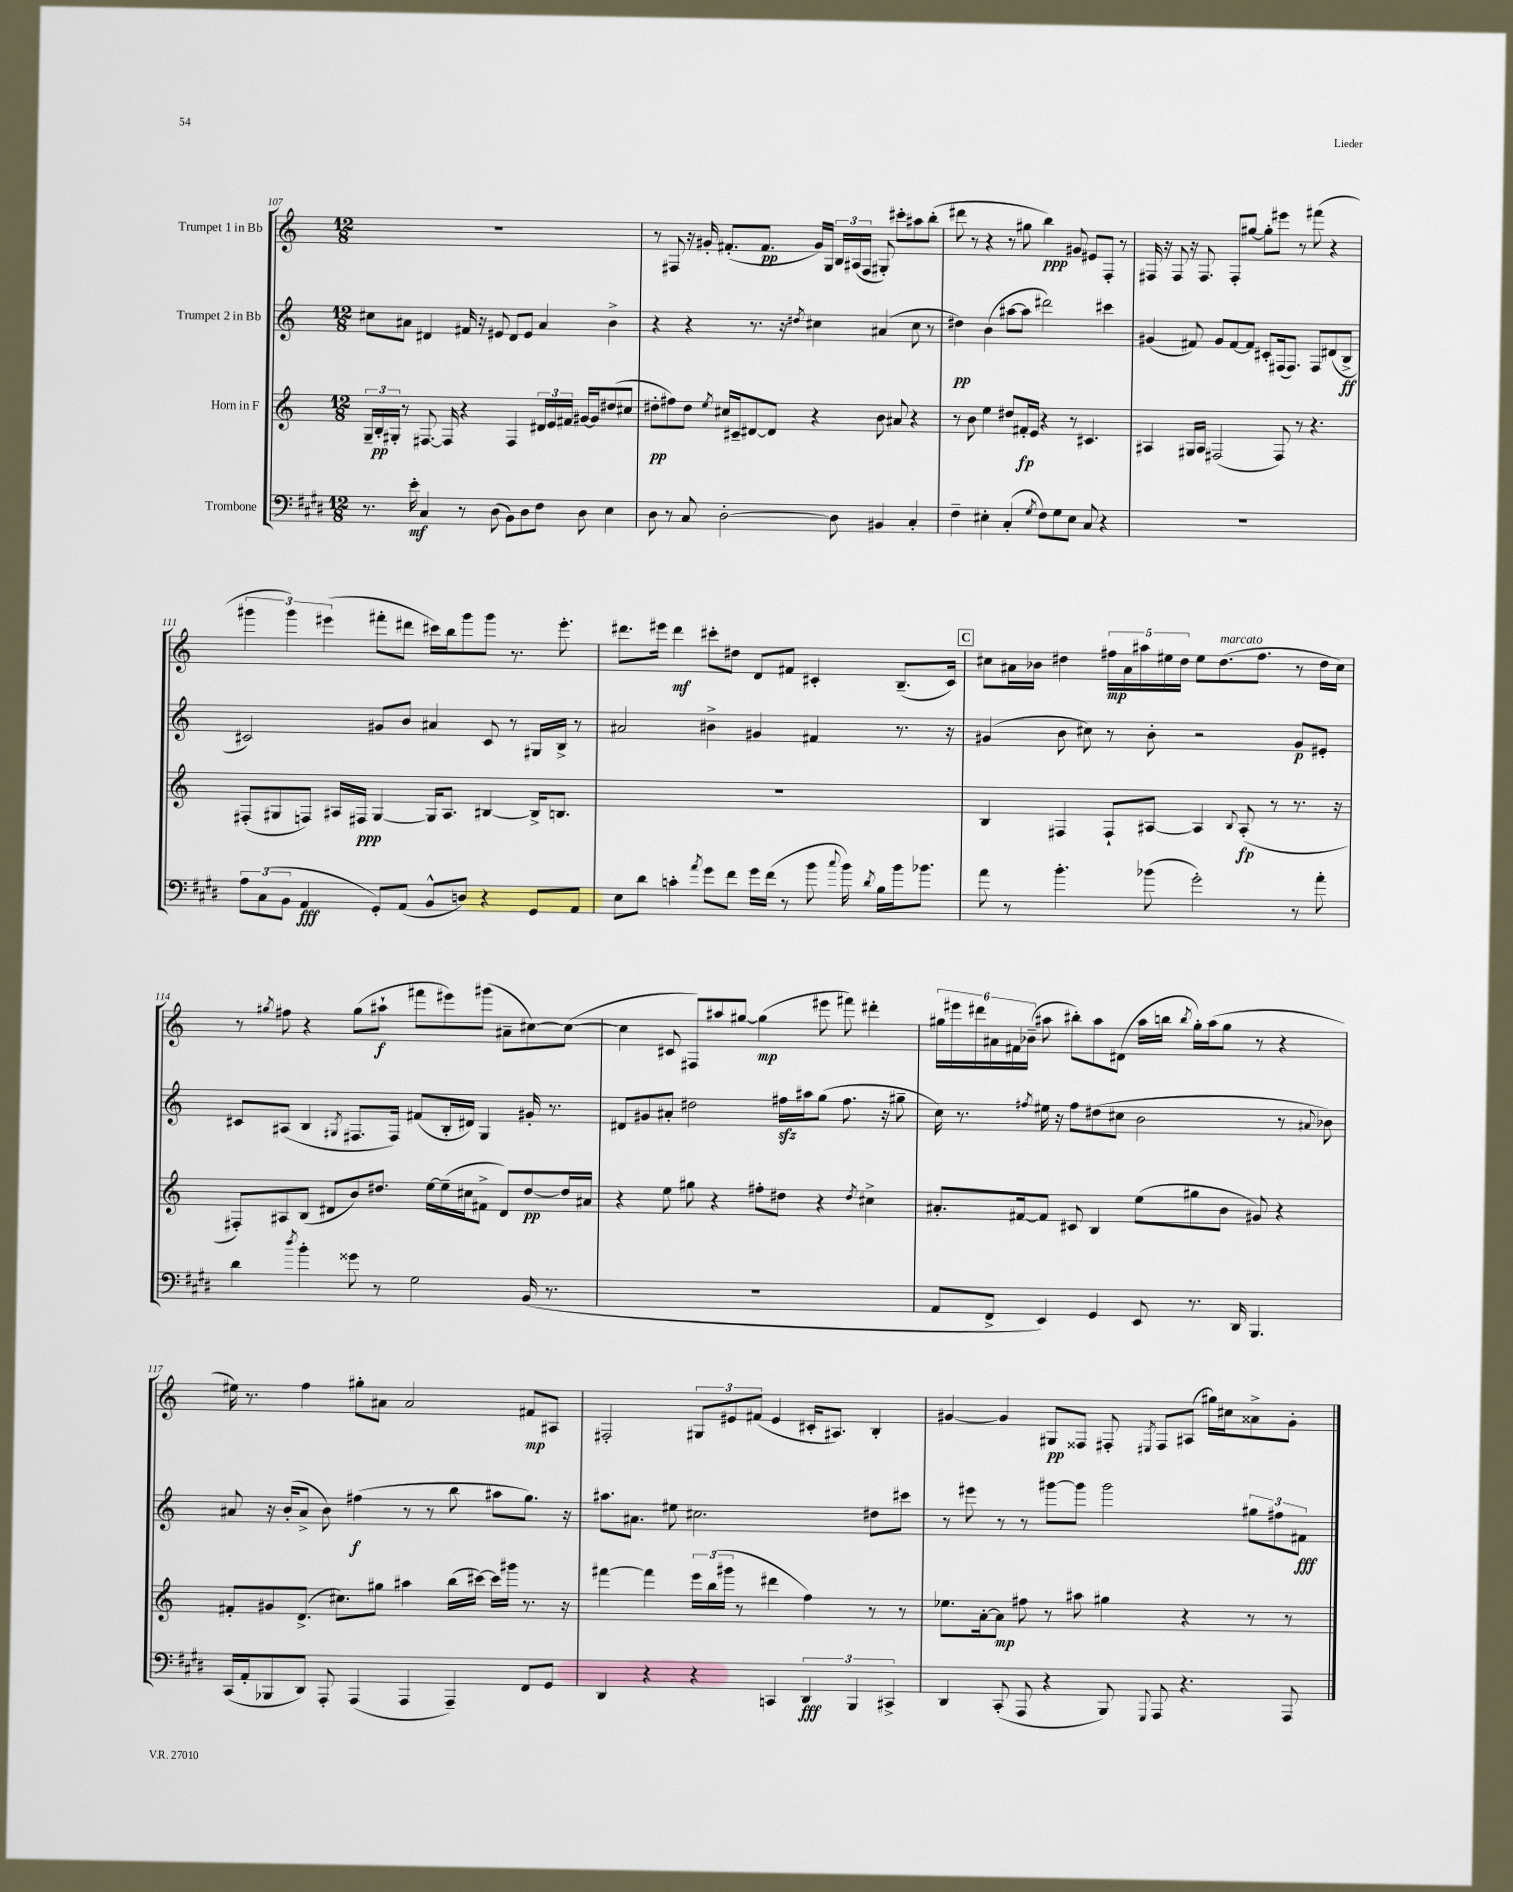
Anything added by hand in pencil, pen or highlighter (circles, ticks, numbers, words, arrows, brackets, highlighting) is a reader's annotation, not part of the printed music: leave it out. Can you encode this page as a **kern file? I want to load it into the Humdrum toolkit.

**kern	**kern	**kern	**kern
*staff4	*staff3	*staff2	*staff1
*clefF4	*clefG2	*clefG2	*clefG2
*k[f#c#g#d#]	*k[]	*k[]	*k[]
*M12/8	*M12/8	*M12/8	*M12/8
8.r	24G~	8cc#	1.r
.	24B'	.	.
.	24G#'	.	.
.	8r	8a#	.
16e'	.	.	.
4C#	[8.F#	4d#	.
.	16F#]	.	.
8r	4r	16f#	.
.	.	16r	.
(8D#	.	8e#	.
8BB)	4F#	8d#	.
8D#	.	8e#	.
8F#	24d#	4a#	.
.	24e	.	.
.	24f#	.	.
8D#	[16g#	.	.
.	16g#]	.	.
4E	(8dd#	4b^	.
.	8cc#	.	.
=	=	=	=
8D#	8dd#'	4r	8r
8r	8ff#)	.	8F#
8C#	8dd#	4r	16r
.	.	.	16g#'
.	8qee	.	.
[2D#'	16cc#	.	(8.f#'
.	16c#~	.	.
.	[8d#	8.r	.
.	.	.	8.f#
.	8d#]	.	.
.	.	16r	.
.	.	8qdd#	.
.	4r	4cc#	16g#)
.	.	.	16G
8D#]	.	.	24B
.	.	.	(24A#
.	.	.	24F#
4BB#	8b	(4a#	8G#')
.	8a#	.	8ccc#'
4C#'	4r	8cc#	8aa#
.	.	8r	(8bb'
=	=	=	=
4F#~	8r	4dd#)	8ddd#
.	8b	.	8r
4E#'	4ee	(4b	4r
(4C#'	8dd#	[8aa#	8r
.	16f#'	8aa#]	8gg#
.	16e	.	.
8qG#	.	.	.
8F#)	4r	2ddd#)	4bb)
8G#	.	.	.
8E#	8r	.	8g#
8C#	4.c#	.	8e#
4r	.	4ccc#	8F'
.	.	.	8r
=	=	=	=
1.r	4A#	(4g#	16F#
.	.	.	16r
.	.	.	8F#
.	16G#	8f#)	16r
.	16A#	.	8.F#
.	(2F#	8g#	.
.	.	[8f#	8F#'
.	.	8f#]	[8gg#
.	.	8c#'	8gg#']
.	8F#)	(16F#	8eee#
.	.	8.F#)	.
.	8r	.	8r
.	4.r	8F#	(8fff#
.	.	(8d#	4r
.	.	8B^	.
=	=	=	=
12A	(8F#'	2c#)	6ggg#
(12C#	.	.	.
.	8G#	.	.
12BB	.	.	6ggg#)
4AA	8F)	.	.
.	.	.	(6eee#
.	16A#	.	.
.	16F#	.	.
8GG#')	[4G#	8g#	8fff#'
(8AA	.	8b	8ddd#
8BB^^	16G#]	4a#	16ccc#)
.	8.A#	.	16bb
8D)	.	.	8ggg#
4r	[4B#	8c#	8ggg#
.	.	8r	8.r
8GG#	16B#^]	16G#	.
.	8.B	16B^	8.eee#'
8AA	.	8r	.
=	=	=	=
8E	1.r	2a#	8.ddd#
8d#	.	.	.
.	.	.	16eee#
4c'	.	.	4ddd#
8qa	.	.	.
8g#	.	4b#^	8ccc#'
8f#	.	.	8dd#
16g#	.	4g#	8d
(16f#	.	.	.
8r	.	.	8f#
8b	.	4f#	4c#'
8qqcc#	.	.	.
16b)	.	.	.
8qd#	.	.	.
16B	.	.	.
16b	.	8.r	(8.B~
8.b-	.	.	.
.	.	16r	16c#)
=	=	=	=
8a	4B	(4g#	8cc#
8r	.	.	16a#
.	.	.	16b-
4.b'	4F#	8b	4dd#
.	.	8cc#)	.
.	8F#`	8r	20ff#
.	.	.	20a#
.	.	.	20aa#
(8b-	[8A#	8b'	.
.	.	.	20ee#
.	.	.	20dd#
2g#')	4A#]	2r	8ee#
.	.	.	(8.dd#
.	8qqB	.	.
.	(8A#'	.	.
.	.	.	8.ff#
.	8r	.	.
8r	8.r	8g#	8r
8a'	.	8e#'	16dd#
.	16r	.	16cc#)
=	=	=	=
4d#	8F#')	8c#	8r
.	.	.	8qgg#
.	8A#	(8A#	8ff#
8qdd#	.	.	.
4b'	(8B	4B	4r
.	8d#	.	.
.	.	8qG#	.
8g##	8b)	8.F#	(8gg#
8r	8.dd#	.	8aa#`
.	.	16F#)	.
2G#	.	(8f#	8fff#
.	[16ee	.	.
.	(16ee~]	16B'	8eee#)
.	16cc#	16d#)	.
.	8f#^	4G#	(8ggg#
.	8d#)	.	8a#~
(16BB	[8dd#	16g#'	[8cc#)
8.r	.	8.r	.
.	16dd#]	.	(8cc#_
.	16a#	.	.
=	=	=	=
1.r	4r	8d#	4cc#]
.	.	8g#	.
.	8ee	8a#'	8c#
.	8gg#	2dd#	8F#)
.	4r	.	8aa#
.	.	.	[8gg#
.	8ff#'	.	(4gg#]
.	8dd#	16ff#	.
.	.	16aa#	.
.	4r	(8gg	8eee#
.	.	8.ff#	8fff#)
.	8qdd#	.	.
.	4cc#^	.	4ddd#'
.	.	16r	.
.	.	8gg#~	.
=	=	=	=
8AA	8.a#'	16cc)	24gg#
.	.	.	24eee#
.	.	8.r	.
.	.	.	24ddd#
8FF#^	.	.	24a#
.	.	.	24f#
.	[16f#	.	.
.	.	.	(24b-~
.	.	8qff#	.
4EE)	8f#]	16ee#	8aa#
.	.	16r	.
.	8c#	8ff#	8bb#')
4GG#	4B	(8dd#	8aa#
.	.	8cc#	(8d#
8EE	(8ee	2b	16aa#
.	.	.	16bb
.	.	.	8qbb
8.r	8gg#	.	16gg#')
.	.	.	(16aa#
.	8b	.	8gg#
16DD#	.	.	.
4.BBB	8g#)	.	8r
.	4r	8r	4r
.	.	8qqa#	.
.	.	8b-)	.
=	=	=	=
(16CC#	8f#'	8a#	16ee#)
16AA'	.	.	8.r
8BBB-	8g#	16r	.
.	.	(16b'	.
8DD#)	(8.d^	8a#^	4ff
8AAA'	.	8b)	.
.	8.cc#)	.	.
(4AAA	.	(4ff#	8gg#'
.	8gg#	.	8a#
4AAA	4aa#	8r	2a#
.	.	8r	.
4AAA~)	(16bb	8bb	.
.	[16ccc#)	.	.
.	16ccc#]	8aa#	.
.	16ggg#	.	.
8FF#	8.r	8.gg)	8f#
8GG#	.	.	8A#
.	16r	16r	.
=	=	=	=
4DD#	[4fff#	8.aa#	2F#'
.	.	8.a#	.
4r	4fff#]	.	.
.	.	8ee#	.
4r	24eee	2.cc#	12G#
.	(24bb	.	.
.	24ggg#	.	12e#
.	8r	.	.
.	.	.	(12f#
4CC	4ddd#	.	4e#
6DD#	4ff)	.	16c#'
.	.	.	8.A#)
6BBB	.	.	.
.	8r	8dd#	4B'
6CC#^	.	.	.
.	8r	8ccc#	.
=	=	=	=
4DD#	8.ee-	8r	[4g#
.	.	8eee#	.
.	[16a'	.	.
(8CC#'	8a]	8r	4g#]
8AAA	8ff#	8r	.
4r	8r	[8ggg#	8G#
.	8aa#	8ggg#]	8F##
8BBB)	4gg#	2ggg#	8F#'
8qqGGG#	.	.	8qE#
8AAA	.	.	8F#
4.r	4r	.	(8A#
.	.	.	16gg#)
.	.	.	16cc#
.	8r	12gg#	8a##^
.	.	12ff#	.
8AAA	8r	.	8g#'
.	.	12f#	.
==	==	==	==
*-	*-	*-	*-
